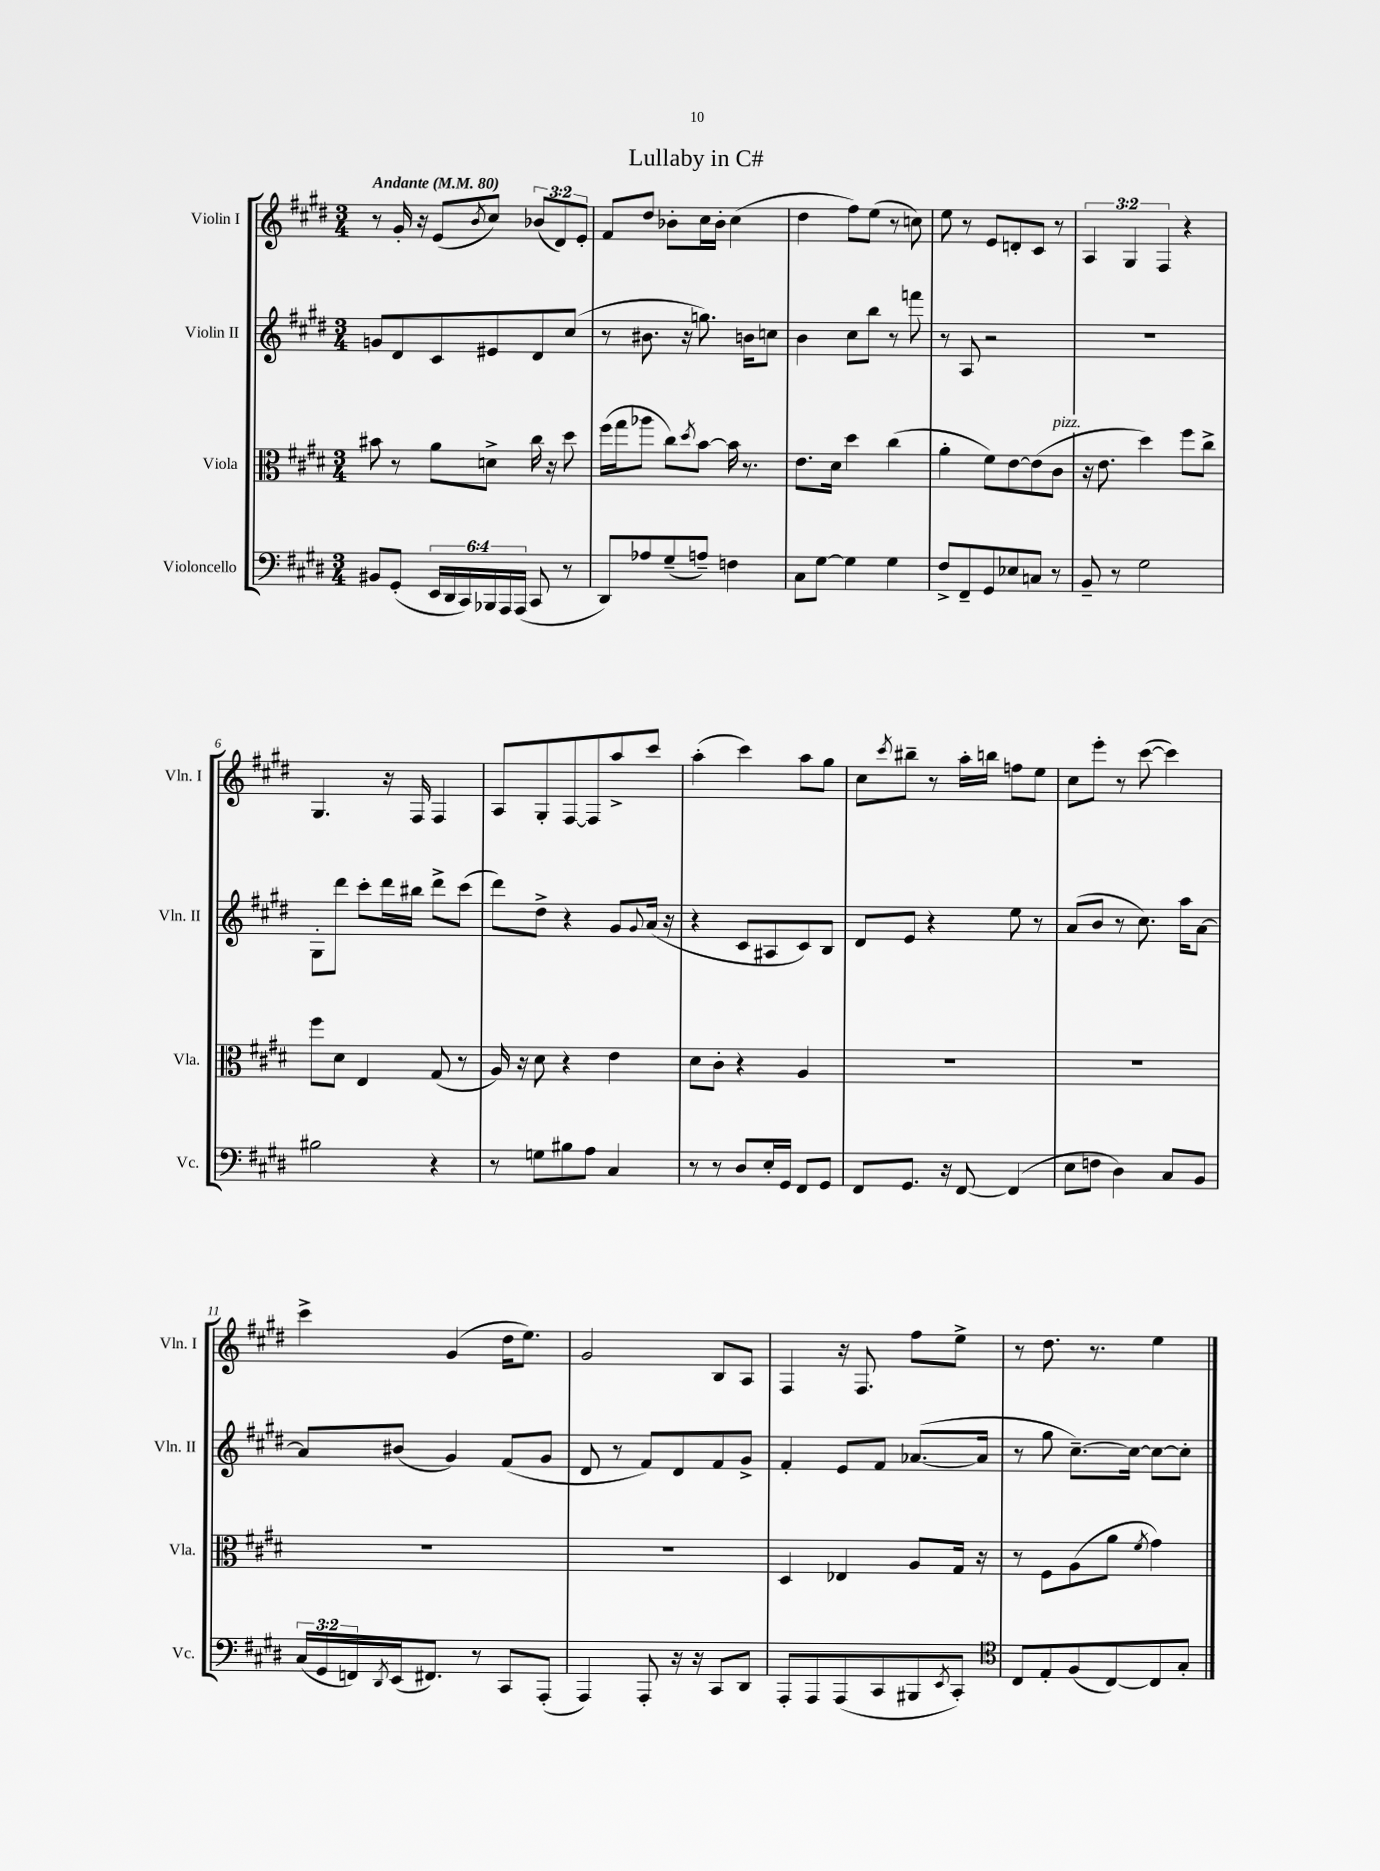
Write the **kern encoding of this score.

**kern	**kern	**kern	**kern
*staff4	*staff3	*staff2	*staff1
*clefF4	*clefC3	*clefG2	*clefG2
*k[f#c#g#d#]	*k[f#c#g#d#]	*k[f#c#g#d#]	*k[f#c#g#d#]
*M3/4	*M3/4	*M3/4	*M3/4
*MM80	*MM80	*MM80	*MM80
8BB#/L	8b#\	8g/L	8r
(8GG#'/J	8r	8d#/	16g#'/
.	.	.	16r
24EE/LL	8a\L	8c#/	(8e/L
24DD#/	.	.	.
24CC#/)	.	.	.
.	.	.	8qb/
24BBB-/	8d^\J	8e#/	8cc#/J)
24AAA/	.	.	.
(24AAA/JJ	.	.	.
8CC#/	16cc#\	8d#/	(12b-/L
.	16r	.	.
.	.	.	12d#/)
8r	8dd#\	(8cc#/J	.
.	.	.	12e'/J
=	=	=	=
8DD#/L)	(16ff#\LL	8r	8f#/L
.	16gg#\J	.	.
8A-/	8aa-\J	8.b#\	8dd#/J
(8G#~/	8cc#\L)	.	8b-'\L
.	.	16r	.
.	8qdd#/	.	.
8A~/J)	[8b\J	8.gg\)	16cc#\L
.	.	.	16b-'\JJ
4F\	16b\]	.	(4cc#\
.	8.r	16b\LK	.
.	.	8cc\J	.
=	=	=	=
8C#\L	8.e\L	4b\	4dd#\
[8G#\J	.	.	.
.	16d#\Jk	.	.
4G#\]	4dd#\	8cc#\L	8ff#\L)
.	.	8bb\J	(8ee\J
4G#\	(4cc#\	8r	8r
.	.	8fff\	8cc\)
=	=	=	=
8F#^/L	4a'\	8r	8ee\
8FF#~/	.	8A/	8r
8GG#/	8f#\L)	2r	8e/L
8E-/	[8e\	.	8d'/
8C/J	(8e\]	.	8c#/J
8r	8c#\J	.	8r
=	=	=	=
8BB~/	16r	2.r	6A/
.	8.e\	.	.
8r	.	.	.
.	.	.	6G#/
2G#\	4dd#\)	.	.
.	.	.	6F#/
.	8ff#\L	.	4r
.	8cc#^\J	.	.
=	=	=	=
2B#\	8ff#\L	8G#'\L	4.G#/
.	8d#\J	8ddd#\J	.
.	4E/	8ccc#'\L	.
.	.	16ddd#\L	16r
.	.	16bb#\JJ	16F#/
4r	(8G#/	8ddd#^\L	4F#/
.	8r	(8ccc#\J	.
=	=	=	=
8r	16A/)	8ddd#\L)	8A/L
.	16r	.	.
8G\L	8d#\	8dd#^\J	8G#'/
8B#\	4r	4r	[8F#/
8A\J	.	.	8F#/]
4C#/	4e\	8g#/L	8aa^/
.	.	8qqg#/	.
.	.	(16a/Jk	8ccc#/J
.	.	16r	.
=	=	=	=
8r	8d#\L	4r	(4aa'\
8r	8c#'\J	.	.
8D#/L	4r	8c#/L	4ccc#\)
16E'/L	.	8A#/	.
16GG#/JJ	.	.	.
8FF#/L	4A/	8c#/)	8aa\L
8GG#/J	.	8B/J	8gg#\J
=	=	=	=
8FF#/L	2.r	8d#/L	8cc#\L
.	.	.	8qccc#/
8.GG#/J	.	8e/J	8bb#~\J
.	.	4r	8r
16r	.	.	.
[8FF#/	.	.	16aa'\LL
.	.	.	16bb\JJ
(4FF#/]	.	8ee\	8ff\L
.	.	8r	8ee\J
=	=	=	=
8E\L	2.r	(8a/L	8cc#\L
8F\J	.	8b/J	8eee'\J
4D#\)	.	8r	8r
.	.	8.cc#\)	([8ccc#\
8C#/L	.	.	4ccc#\])
.	.	16aa\LK	.
8BB/J	.	[8a\J	.
=	=	=	=
(24C#/LL	2.r	8a/]L	4ccc#^\
24GG#/	.	.	.
24FF/)	.	.	.
8qDD#/	.	.	.
(16EE/J	.	(8b#/J	.
8.FF#/J)	.	.	.
.	.	4g#/)	(4g#/
8r	.	.	.
8CC#/L	.	(8f#/L	16dd#\LK
.	.	.	8.ee\J)
(8AAA'/J	.	8g#/J	.
=	=	=	=
4AAA/)	2.r	8d#/	2g#/
.	.	8r	.
8AAA'/	.	8f#/L)	.
16r	.	8d#/	.
16r	.	.	.
8CC#/L	.	8f#/	8B/L
8DD#/J	.	8g#^/J	8A/J
=	=	=	=
8AAA'/L	4D#/	4f#'/	4F#/
8AAA/	.	.	.
(8AAA/	4E-/	8e/L	16r
.	.	.	8.F#/
8CC#/	.	8f#/J	.
8BBB#/	8A/L	([8.a-/L	8ff#\L
8qEE/	.	.	.
8CC#'/J)	16G#/Jk	.	8ee^\J
.	16r	16a-/]Jk	.
=	=	=	=
*clefC4	*	*	*
8C#/L	8r	8r	8r
8E'/	8F#\L	8gg#\	8.dd#\
(8F#/	(8A\	[8.cc#~\L)	.
.	.	.	8.r
[8C#/)	8a\J	.	.
.	.	16cc#\_Jk	.
.	8qf#/	.	.
8C#/]	4g#\)	8cc#\_L	4ee\
8G#'/J	.	8cc#'\]J	.
==	==	==	==
*-	*-	*-	*-
